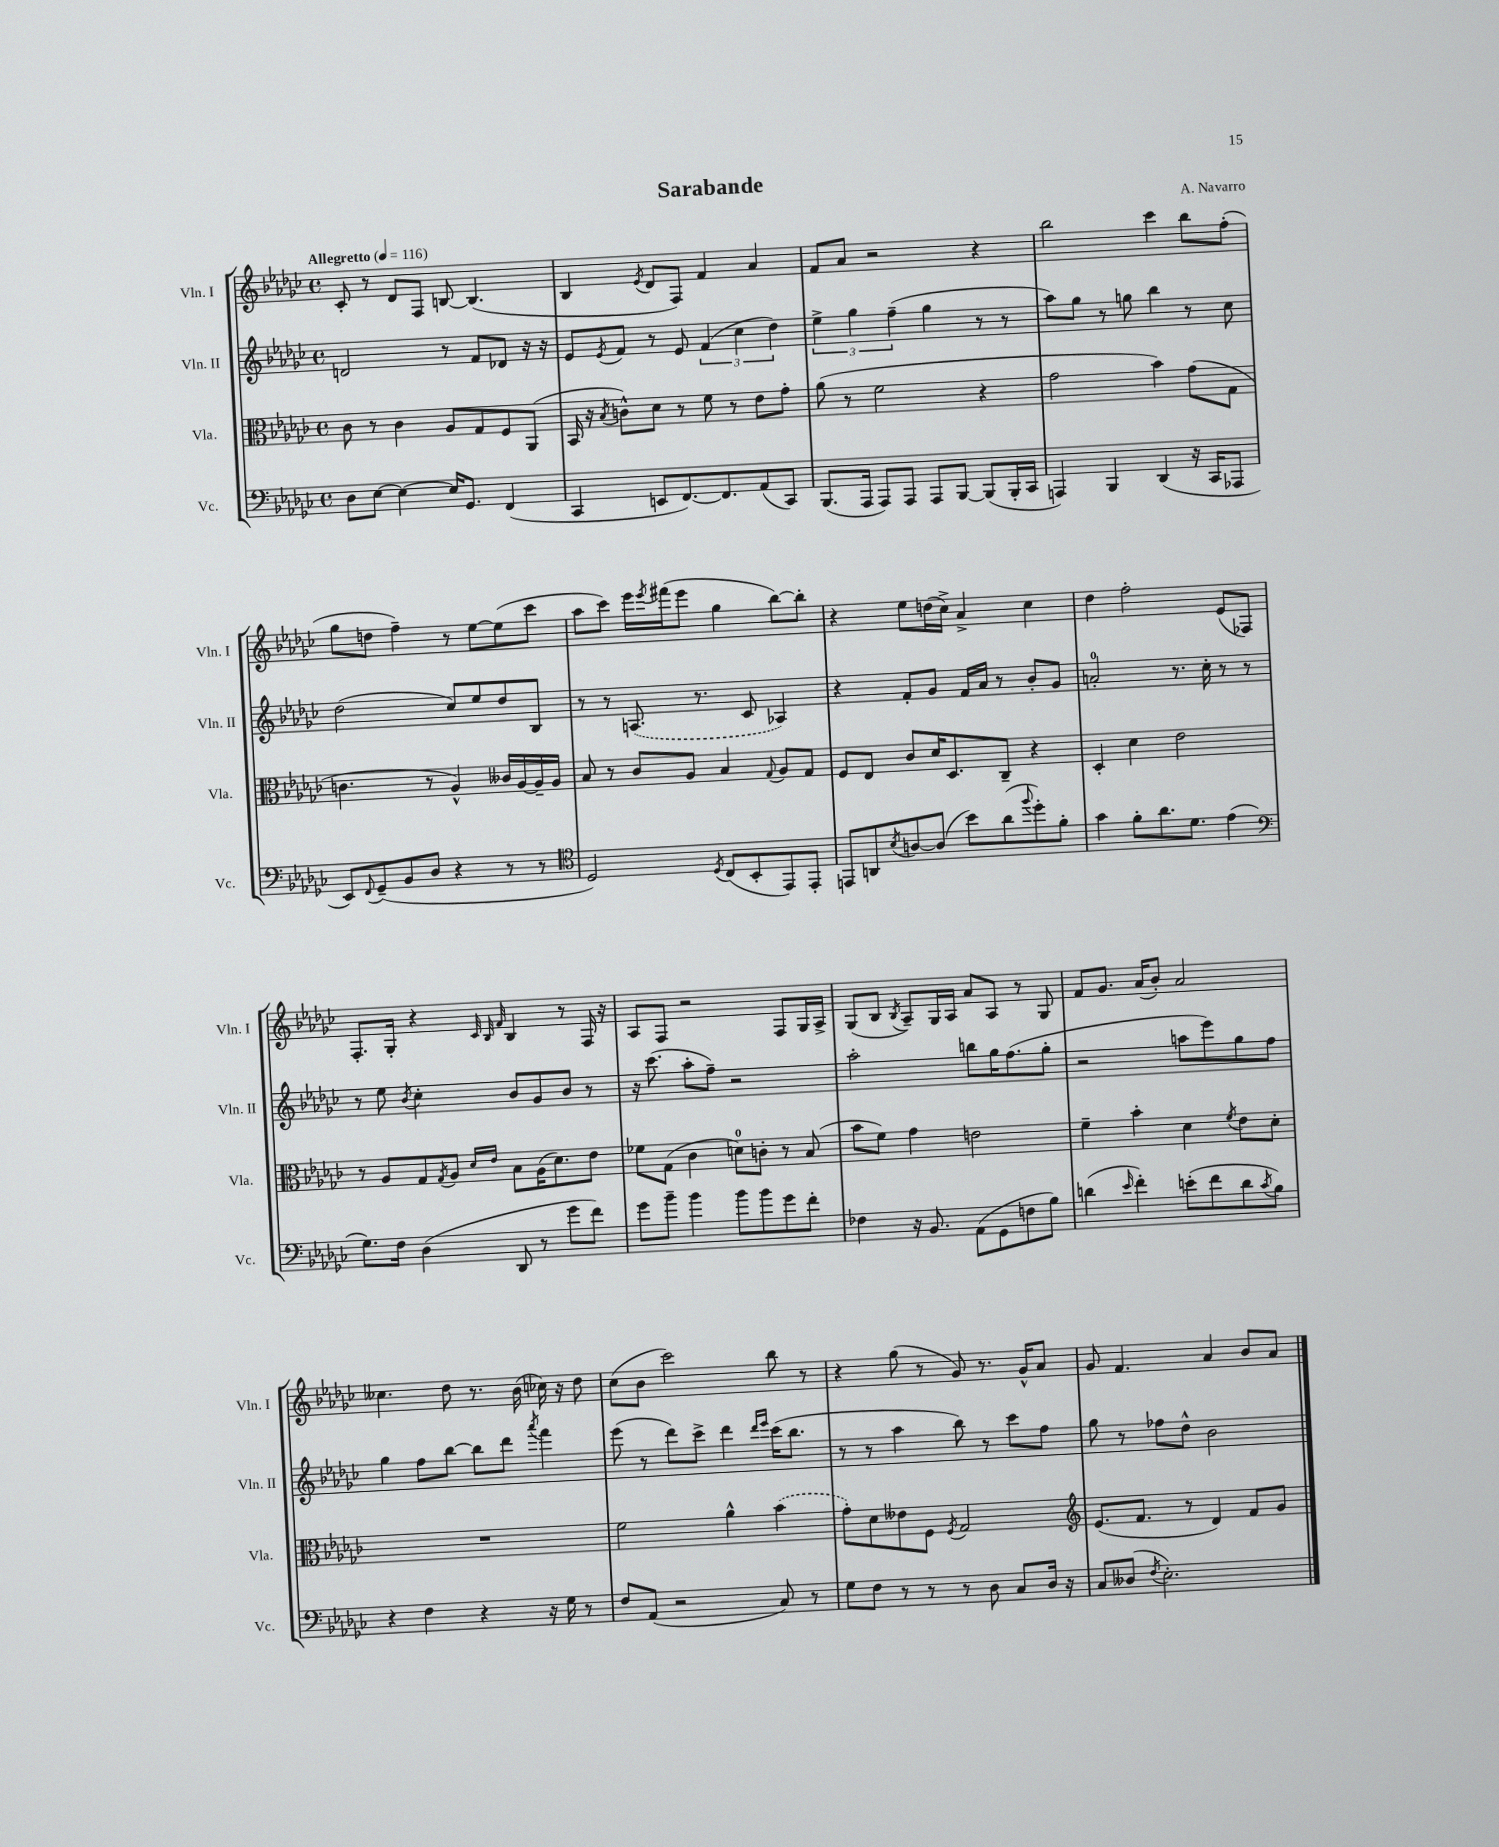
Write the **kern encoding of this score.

**kern	**kern	**kern	**kern
*staff4	*staff3	*staff2	*staff1
*clefF4	*clefC3	*clefG2	*clefG2
*k[b-e-a-d-g-c-]	*k[b-e-a-d-g-c-]	*k[b-e-a-d-g-c-]	*k[b-e-a-d-g-c-]
*M4/4	*M4/4	*M4/4	*M4/4
*met(c)	*met(c)	*met(c)	*met(c)
*MM116	*MM116	*MM116	*MM116
8D-	8c-	2d	8c-'
[8E-	8r	.	8r
4E-_	4c-	.	8d-
.	.	.	8F
16E-]	8A-	8r	[8B
8.GG-	.	.	.
.	8G-	8f	(4.B]
(4FF	8F	8d-	.
.	(8AA-	16r	.
.	.	16r	.
=	=	=	=
4CC-	16BB-	8e-	4B-
.	16r	.	.
.	8qB-	8qe-	.
.	8c^^)	8f	.
.	.	.	8qe-
8EE	8d-	8r	8d-
[8.FF)	8r	8e-	8F)
.	8f	(6f	4f
8.FF]	.	.	.
.	8r	.	.
.	.	6cc-	.
(8AA-	8e-	.	4a-
.	.	6dd-)	.
8CC-)	8g-'	.	.
=	=	=	=
(8.BBB-	(8a-	6ee-^	8f
.	8r	.	8a-
.	.	6gg-	.
16AAA-	.	.	.
8AAA-)	2f	.	2r
.	.	(6ff~	.
8AAA-	.	.	.
8AAA-	.	4gg-	.
[8BBB-	.	.	.
(8BBB-]	4r	8r	4r
16BBB-'	.	8r	.
16CC-	.	.	.
=	=	=	=
4AAA)	2g-	8aa-)	2bb-
.	.	8gg-	.
4BBB-	.	8r	.
.	.	8gg	.
(4DD-	4b-)	4bb-	4ccc-
16r	(8g-	8r	8bb-
16CC-	.	.	.
8AAA-	8G-	8cc-	(8ff'
=	=	=	=
8EE-)	4.c	(2dd-	8gg-
8qqFF	.	.	.
(8GG-~	.	.	8dd
8BB-	.	.	4ff~)
8D-	8r	.	.
4r	4A-^^)	8cc-)	8r
.	.	8ee-	[8ee-
8r	16c--	8dd-	(8ee-]
.	[16A-	.	.
8r	16A-~]	8B-	8ccc-
.	16A-	.	.
=	=	=	=
*clefC4	*	*	*
2D-)	8B-	8r	8aa-
.	8r	8r	8ccc-)
.	8c-	(8.A	16eee-
.	.	.	8qeee-
.	.	.	(16fff#
.	8A-	.	8eee-
.	.	8.r	.
8qD-	.	.	.
(8C-	4B-	.	4gg-
8BB-'	.	8c-	.
.	8qqG-	.	.
8EE-)	8A-	4A-)	[8bb-)
8EE-'	8G-	.	8bb-']
=	=	=	=
8EE	8F	4r	4r
8AA	8E-	.	.
8qB-	.	.	.
[8A	8c-	8f'	8ee-
(8A]	16d-	8g-	(16dd
.	8.D-	.	16cc-^)
8b-)	.	16f	4a-^
.	.	16a-	.
(8a-	8C-~	8r	.
8qqff	.	.	.
8dd-')	4r	8b-'	4cc-
8f'	.	8g-	.
=	=	=	=
4g-	4D-'	2a'	4dd-
8f'	4d-	.	2ff'
8.a-	.	.	.
.	2e-	8.r	.
8.d-	.	.	.
.	.	16cc-'	.
(4e-	.	8r	(8e-
.	.	8r	8F-)
=	=	=	=
*clefF4	*	*	*
8.G-)	8r	8r	8.F'
.	8A-	8ee-	.
16F	.	.	16G-'
.	.	8qb-	.
(4D-	8G-	4cc-'	4r
.	8qG-	.	.
.	8A-	.	.
.	.	.	32qqc-
.	16qqd-	.	32qqB-
.	16qqe-	.	32qqf
8DD-	8B-	8b-	4B-
8r	(16A-	8g-	.
.	8.d-)	.	.
8g-	.	8b-	8r
8f)	8e-	8r	16F
.	.	.	16r
=	=	=	=
8g-	8f-	16r	8A-
.	.	(8.ccc-	.
8b-~	(8G-	.	8F
4b-	4c-	8aa-'	2r
.	.	8ff~)	.
8b-	8d)	2r	.
8b-	8c'	.	.
8g-	8r	.	8F
8f'	(8B-	.	16G-
.	.	.	16A-^
=	=	=	=
4F-	8b-	2aa-'	(8G-
.	8f)	.	8B-
.	.	.	8qB-
16r	4g-	.	8A-~)
8.BB-	.	.	.
.	.	.	16G-
.	.	.	16A-
(8AA-	2e	8bb	8a-
8GG-	.	16gg-	8A-
.	.	(8.ff	.
8F	.	.	8r
8B-)	.	8gg-'	8G-
=	=	=	=
(4d	4f~	2r	8f
.	.	.	8.g-
16qqe-	.	.	.
4f')	4b-'	.	.
.	.	.	(16a-
.	.	.	8b-')
(8e'	4d-	8aa	2a-
8f	.	8eee-)	.
.	8qf	.	.
8d	8e-	8gg-	.
8qc-	.	.	.
8B-)	8d-'	8ff	.
=	=	=	=
4r	1r	4gg-	4.cc--
4F	.	8ff	.
.	.	[8bb-	8dd-
4r	.	8bb-]	8.r
.	.	8ddd-	.
.	.	.	(16b-
.	.	8qaaa-	.
16r	.	4fff	16cc-)
16G-	.	.	16r
8r	.	.	8dd-
=	=	=	=
8F	2f	(8eee-	(8cc-
(8AA-	.	8r	8b-
2r	.	8ddd-)	2ccc-)
.	.	8ccc-^	.
.	4a-^^	4ddd-	.
.	.	16qqddd-	.
.	.	16qqeee-	.
8C-)	(4b-	(16ccc-	8bb-
.	.	8.bb-	.
8r	.	.	8r
=	=	=	=
8G-	8g-')	8r	4r
8F	8d-	8r	.
8r	8e--	4aa-	(8gg-
8r	8F	.	8r
.	8qF	.	.
8r	2G-	8bb-)	8g-)
8D-	.	8r	8.r
8C-	.	8ccc-	.
.	.	.	16g-^^
16D-	.	8ff	8a-
16r	.	.	.
=	=	=	=
*	*clefG2	*	*
8C-	(8.e-	8gg-	8g-
(8D--	.	8r	4.f
.	8.f	.	.
8qF	.	.	.
2.E-')	.	8ff-	.
.	8r	8dd-^^	.
.	4d-)	2b-	4a-
.	8f	.	8b-
.	8g-	.	8a-
==	==	==	==
*-	*-	*-	*-
